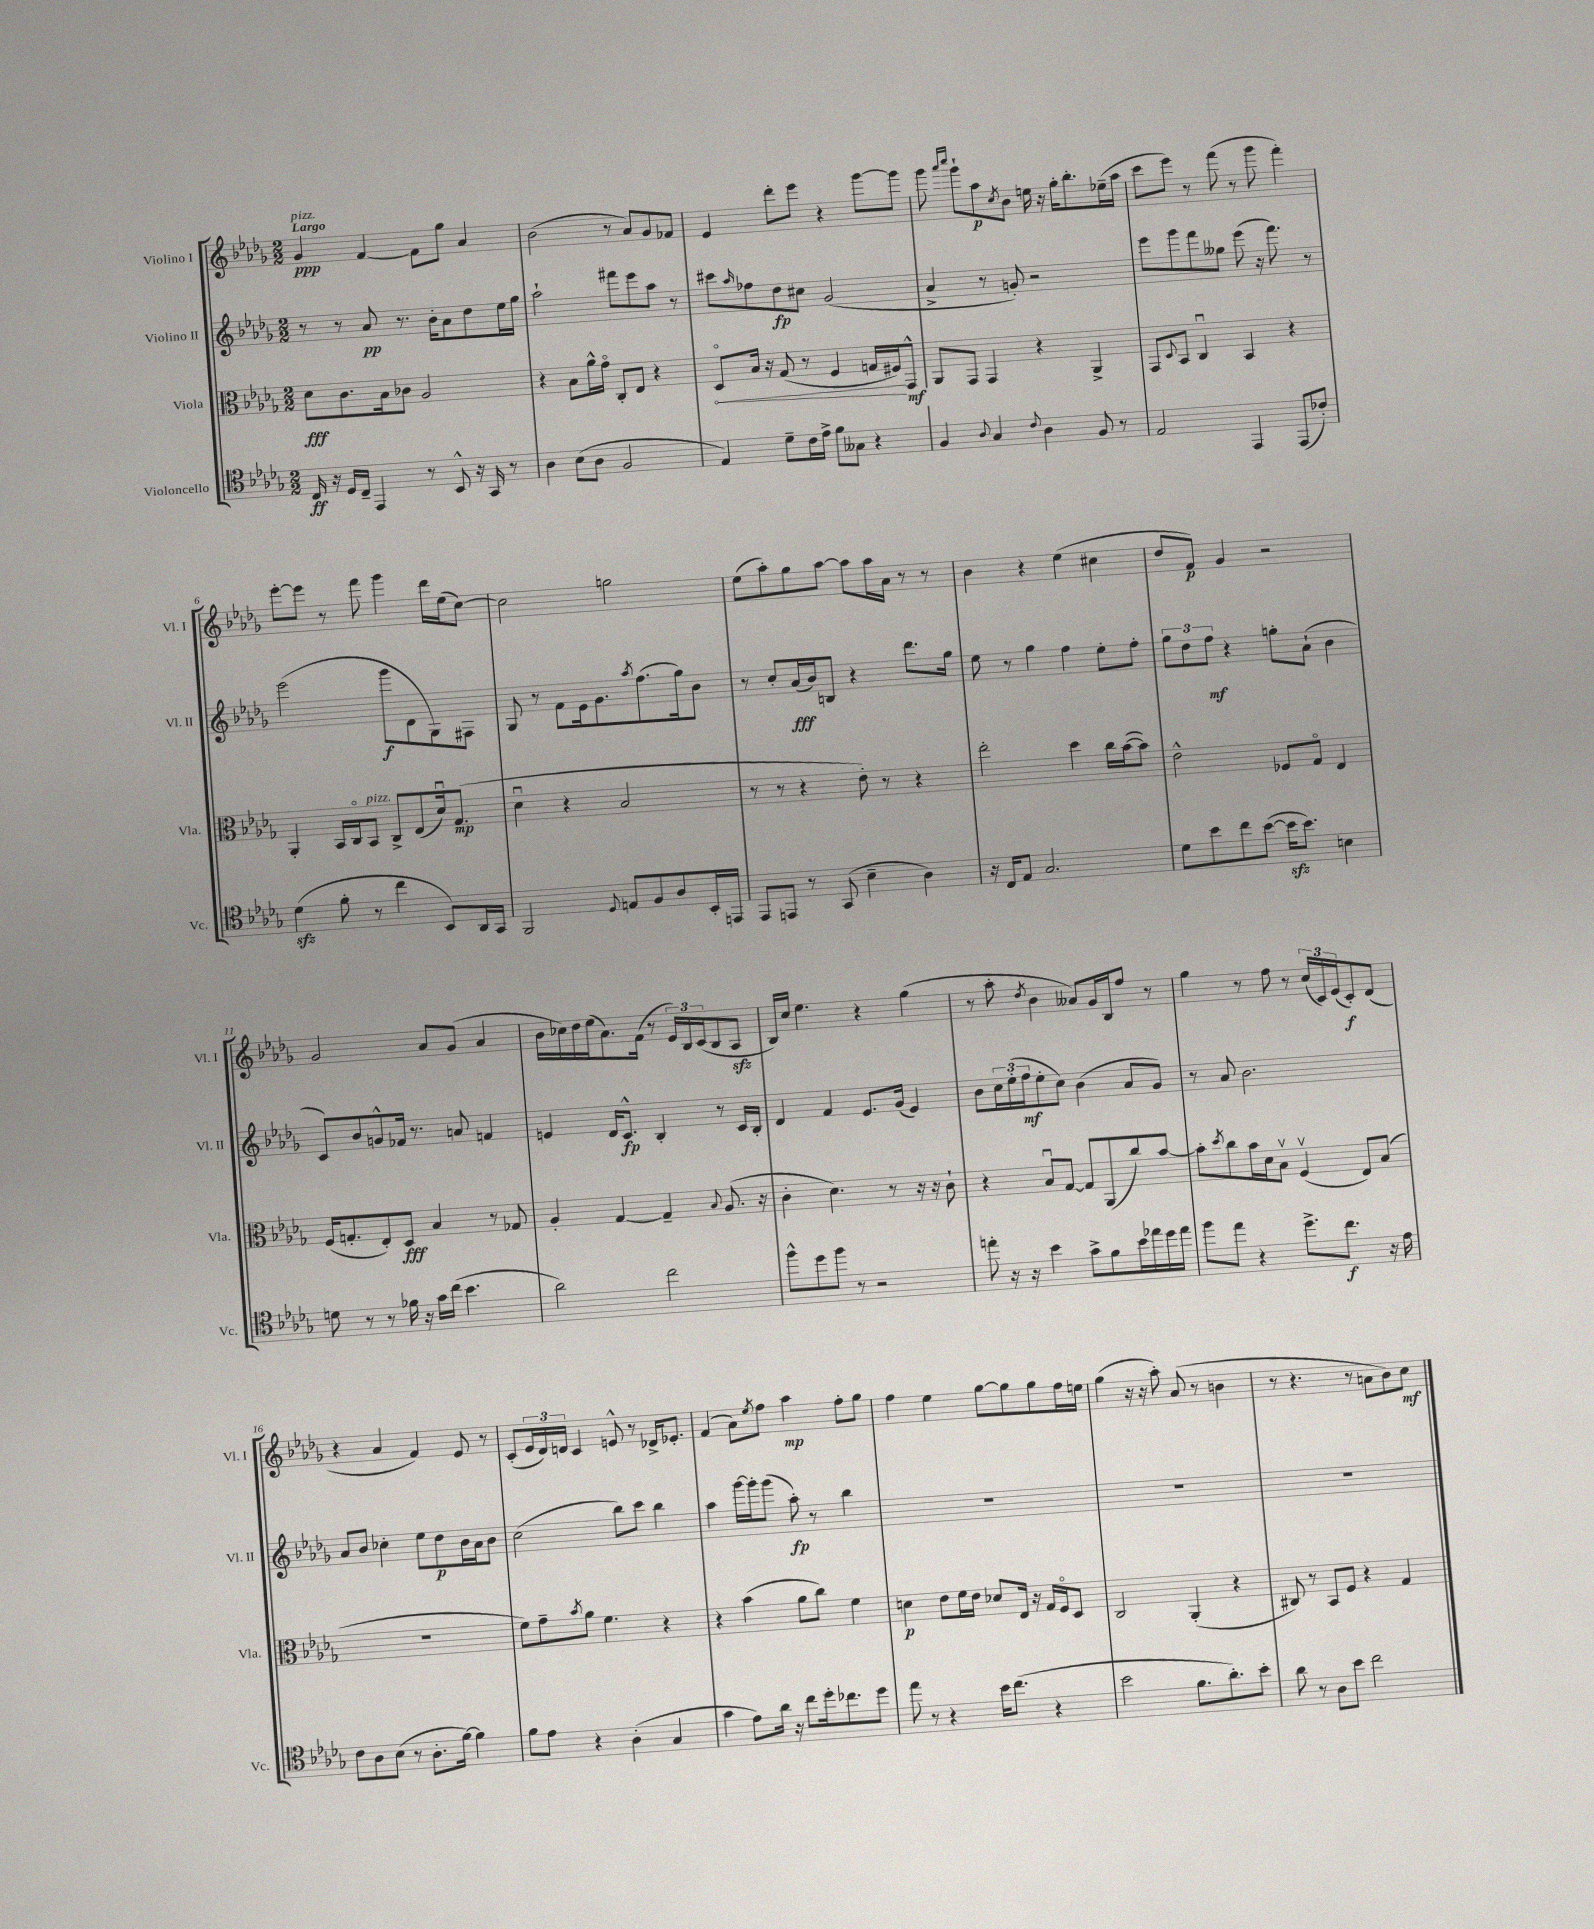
<<
\new StaffGroup <<
\new Staff = "s0" \with { instrumentName = "Violino I" shortInstrumentName = "Vl. I" } {
    \clef treble \key des \major \numericTimeSignature \time 2/2 \tempo "Largo"
    ges'4\ppp^\markup { \italic "pizz." } f'4~ f'8 ges''8 aes'4 |
    bes'2( r8 aes'8) ges'8 fes'8 |
    ees'4 des'''8-. ees'''8 r4 ges'''8~ ges'''8 |
    ges'''8 \grace { aes'''16 c''''16 } ges'''8-! aes''8\p \acciaccatura { c''8 } bes'8 e''16 r16 ges''16-. bes''8.-. ees''16--( aes''16 |
    c'''8 ees'''8) r8 f'''8( r8 ges'''8 f'''4-.) |
    ees'''8~-. ees'''8 r8 f'''8 ges'''4 des'''16 ees''16( c''8~) |
    c''2 g''2 |
    ees''8( aes''8-.) ges''8 aes''8~ aes''8 aes''16 aes'16 r8 r8 |
    bes'4 r4 ees''4( cis''4 |
    des''8 f'8\p) ges'4 r2 |
    ges'2 aes'8 ges'8( aes'4 |
    bes'16 ces''16) des''16 ees''16( aes'8.) f'16( r8 \tuplet 3/2 { ees'16) bes16 c'16( } bes8 aes8\sfz |
    bes16) c''16 ees''4. r4 ges''4( |
    r8 aes''8-. \acciaccatura { des''8 } bes'4 aeses'8) ges'16 bes16 f''8 r8 |
    ges''4 r8 f''8 r8 \tuplet 3/2 { c''16( c'16) ees'16( } c'8-.\f) des'8( |
    r4 aes'4 f'4) ees'8 r8 |
    c'8-.( \tuplet 3/2 { ees'16 des'16) d'16 } c'4 e'8-^ r8 des'16-> ees'8.-. |
    f'4( aes'8) \acciaccatura { ees''8 } f''8 aes''4\mp f''8-. ges''8 |
    f''4 ees''4 ges''8~ ges''8 ges''8 f''16 e''16 |
    ges''4( r16 r16 aes''8-.) aes'8( r8 b'4 |
    r8 r4. r8 a'8 bes'8) c''8\mf \bar "|." |
}
\new Staff = "s1" \with { instrumentName = "Violino II" shortInstrumentName = "Vl. II" } {
    \clef treble \key des \major \numericTimeSignature \time 2/2
    r8 r8 aes'8\pp r8. bes'16-. aes'8 des''8 ees''16 ges''16 |
    aes''2-! fis'''8 ees'''8 aes''8 r8 |
    cis'''8 \grace { aes''16 } fes''8 des''8\fp cis''8 ges'2( |
    aes'4-> r8 g'8-.) r2 |
    ees'''8 ges'''8 f'''8 geses''8 ees'''8( r16 f'''8.) r8 |
    ees'''2( ges'''8\f des'8 ges8) fis8 |
    ges8 r8 f'8 ees'16 ges'8. \acciaccatura { aes''8 } f''8.( ges''16) bes'8 |
    r8 c''8-. aes'16\fff( bes'16) b8 r4 des'''8. ges''16 |
    ees''8 r8 ges''4 f''4 ees''8-. f''8-. |
    \tuplet 3/2 { ges''8 des''8 f''8\mf } r4 g''8-. aes'8-!( bes'4 |
    c'8) bes'8 g'8-^ fes'16 r8. a'8 f'4 |
    e'4 des'16 c'8.-^\fp bes4-. r8 c'16 bes16-. |
    des'4 f'4 ees'8. ges'16( ees'4) |
    bes'8 \tuplet 3/2 { c''16 ees''16-.( f''16\mf } ees''8-. c''8) bes'4( aes'8 ges'8) |
    r8 aes'8 bes'2. |
    aes'8 bes'8 ces''4-. ees''8 des''8\p bes'16 aes'16 bes'8 |
    c''2( bes''8) c'''8 bes''4 |
    aes''4 ges'''16~ ges'''16-. ges'''8( aes''8-.\fp) r8 bes''4 |
    R1 |
    R1 |
    R1 \bar "|." |
}
\new Staff = "s2" \with { instrumentName = "Viola" shortInstrumentName = "Vla." } {
    \clef alto \key des \major \numericTimeSignature \time 2/2
    des'8\fff c'8. bes16 ces'8 aes2 |
    r4 bes8 aes'16-^ ges'16\flageolet c8-. ees8 r4 |
    \once \override Hairpin.circled-tip = ##t des8\flageolet\< bes16 r16 ges8( r8 f4 g16 fis16\!) ges,8-^\mf |
    aes,8 ges,8 ges,4 r4 aes,4-> |
    ges,8 \appoggiatura { des8 } bes,8 c4\downbow bes,4 r4 |
    aes,4-. bes,16 c16\flageolet bes,8^\markup { \italic "pizz." } c8-> ees8( des'16\downbow) ges8.\mp( |
    des'4\downbow r4 bes2 |
    r8 r8 r4 ees'8-.) r8 r4 |
    ees''2-. des''4 c''16 bes'16~( bes'8) |
    ees'2-^ fes8 ges8\flageolet ees4 |
    f16( g8.-. ees8-.) des8\fff bes4 r8 ges8 |
    aes4-. ges4~ ges4-- \appoggiatura { bes8 } aes8.( r16 |
    c'4-. des'4.) r8 r16 r16 c'8-! |
    r4 bes8\downbow ges8~ ges8 aes,8( c''8) bes'8~ |
    bes'8-. \acciaccatura { des''8 } c''8 bes'16 des'16 bes8\upbow f4\upbow( ees8) bes8( |
    R1 |
    f'8) ges'8-- \acciaccatura { bes'8 } aes'8 f'4. r4 |
    r4 bes'4( aes'8 c''8) f'4 |
    d'4\p ees'8 f'16 ees'16 des'8 ees16 r16 ges16 f16\flageolet des8 |
    c2 aes,4-.( r4 |
    cis8) r8 bes,8 f8 r4 ges4 \bar "|." |
}
\new Staff = "s3" \with { instrumentName = "Violoncello" shortInstrumentName = "Vc." } {
    \clef tenor \key des \major \numericTimeSignature \time 2/2
    c16\ff r16 des16 c16-- ees,4 r8 bes,8-^ r16 ges,16 r8 |
    aes4 bes8( aes8 f2 |
    ees4) des'8-- c'16 ees'16-> f'8 geses8 r4 |
    f4 \appoggiatura { aes8 } ges4 \appoggiatura { c'8 } aes4 f8 r8 |
    ees2 ees,4 ees,8( ces'8-.) |
    des'4\sfz( f'8-. r8 c''4 bes,8) aes,16 ges,16 |
    f,2 \appoggiatura { des8 } e8 f8 aes8 bes,16-. e,16 |
    ees,8 e,8 r8 ges,8( bes4-- aes4) |
    r16 c16 ees8 ges2. |
    des'8 bes'8 c''8 bes'8~( bes'16\sfz bes'8.) b4 |
    d'8 r8 r8 fes'16 r16 ges'16 c''16( bes'4. |
    aes'2) c''2 |
    f''8-^ des''8 f''8 r8 r2 |
    e''8-. r16 r16 bes'4 ges'8-> f'8 bes'16 ees''16 des''16 ees''16 |
    f''8 ees''8 r4 des''8.-> c''8.\f r16 ees'16 |
    c'8 aes8 bes8( r8 aes8.-. f'16~) f'4 |
    f'8 ees'8 r4 aes4-.( ges4 |
    ges'4 ees'8) aes'16 r16 c''8 des''16-. ces''8. des''8 |
    ees''8 r8 r4 bes'16 c''8.( r4 |
    bes'2 f'8. aes'8.-.) bes'8-. |
    aes'8 r8 aes8 bes'8 c''2 \bar "|." |
}
>>
>>
